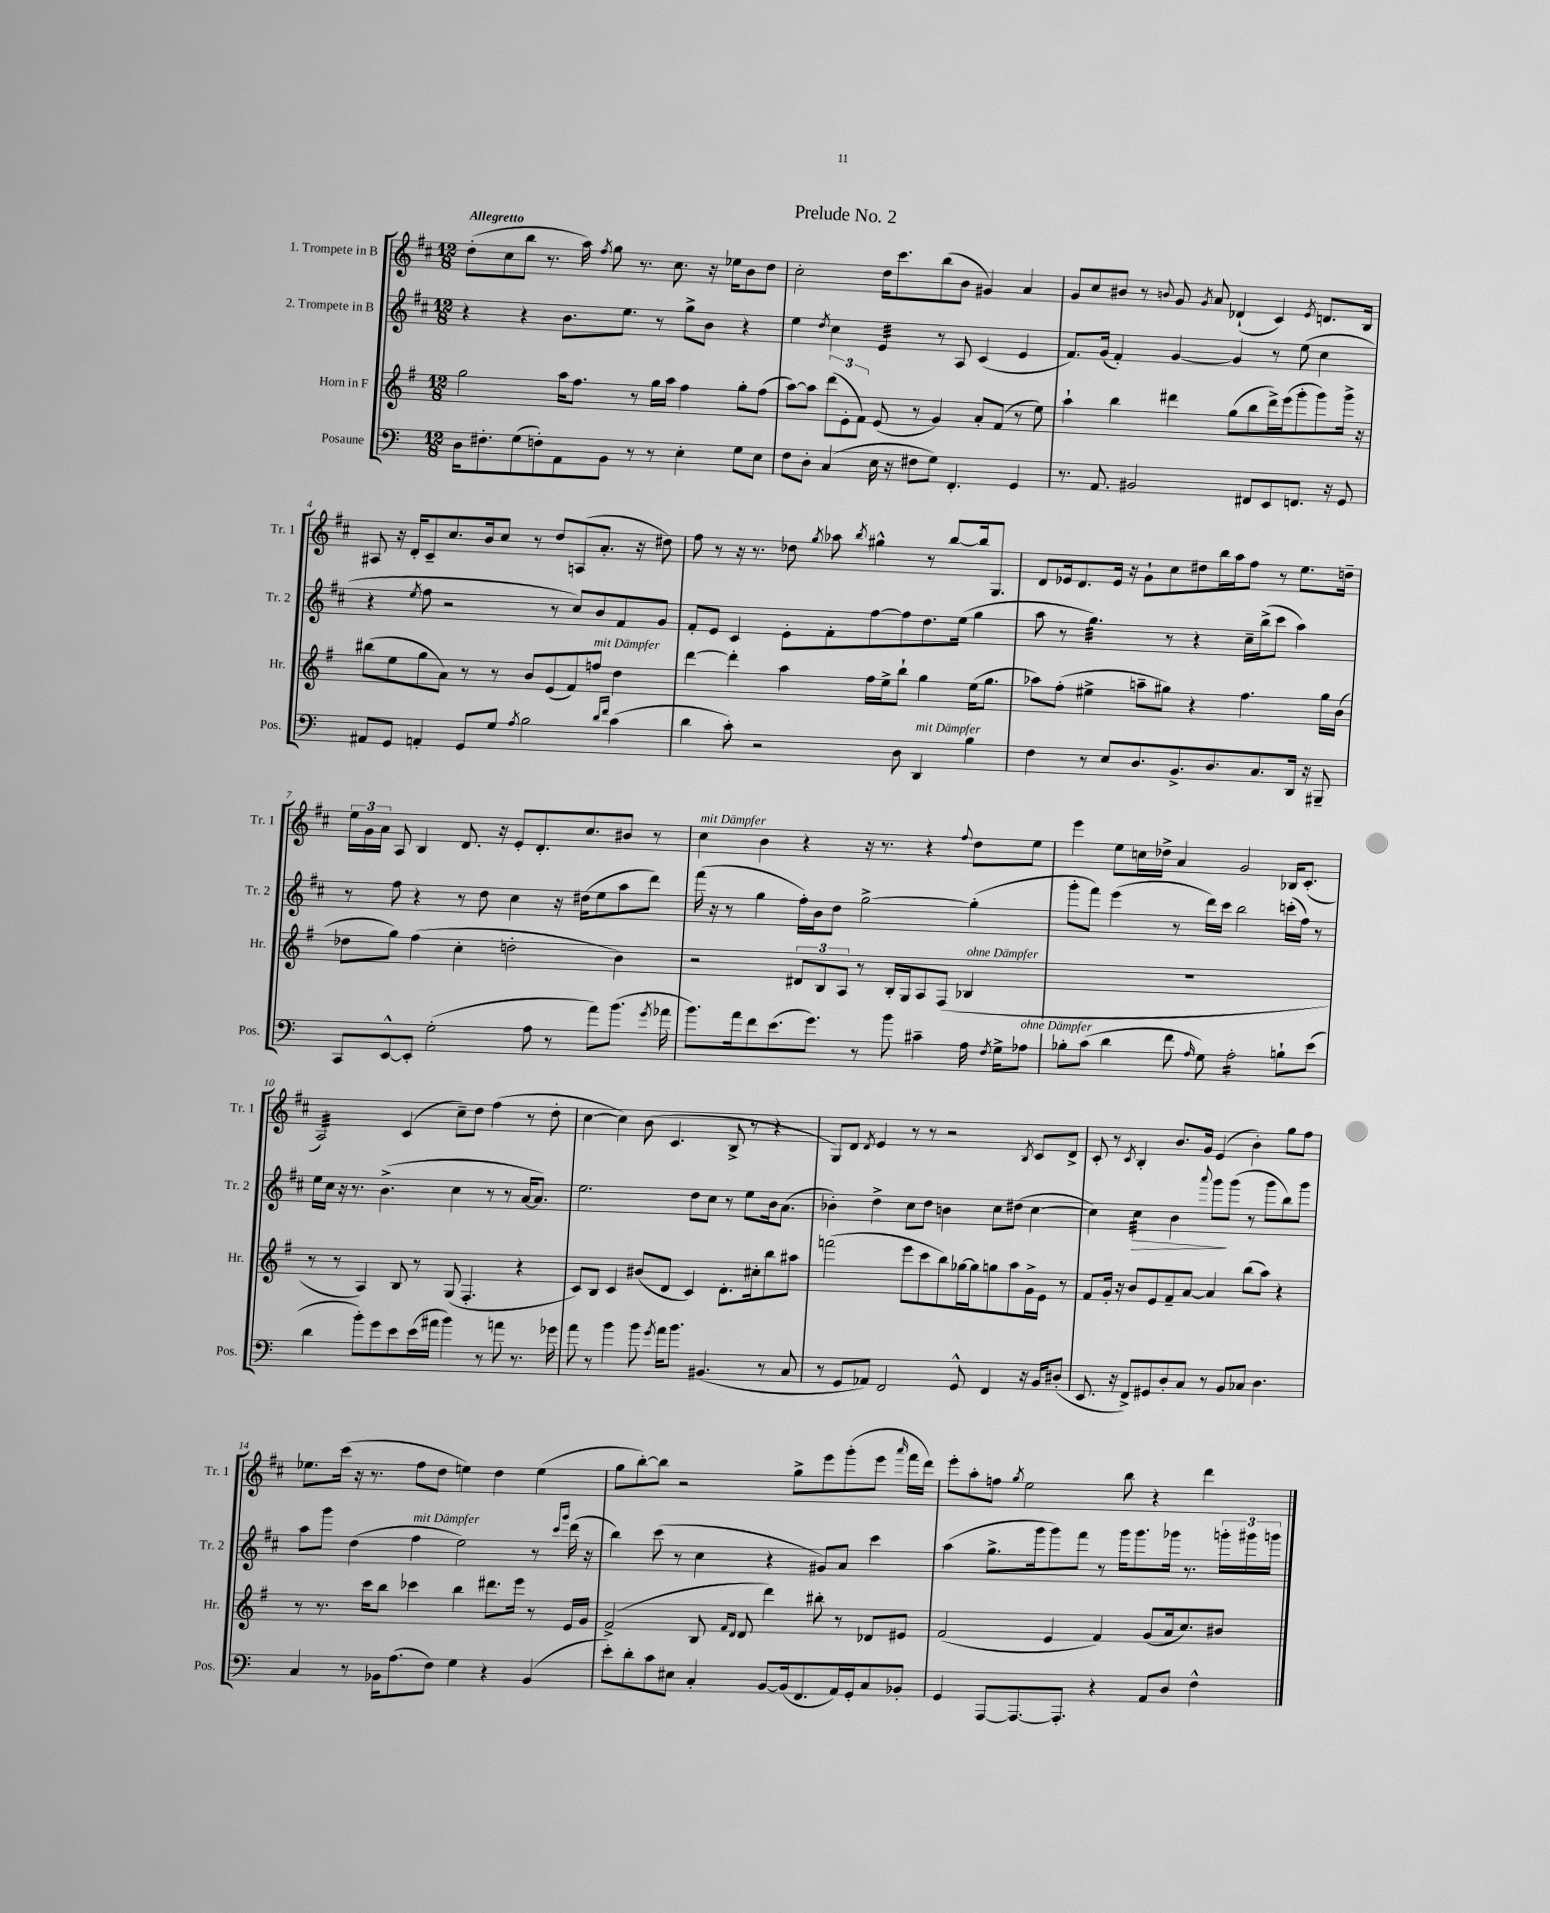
\header { title = "Prelude No. 2" }
<<
\new StaffGroup <<
\new Staff = "s0" \with { instrumentName = "1. Trompete in B" shortInstrumentName = "Tr. 1" } {
    \clef treble \key d \major \numericTimeSignature \time 12/8 \tempo "Allegretto"
    \autoBeamOff d''8[-.( cis''8 b''8] r8. a''16) \acciaccatura { fis''8 } g''8 r8. cis''8. r16 ees''16[ b'8 d''8] |
    cis''2-. d''16[ cis'''8. b''8( b'8] gis'4) a'4 |
    g'8[ cis''8 bis'8] r8 \appoggiatura { b'8 } g'8 \acciaccatura { g'8 } a'8 des'4-!( cis'4) \acciaccatura { e'8 } d'8.[ b16] |
    ais8 r16 d'16[-. cis'8-- cis''8. b'16 cis''8] r8 d''8[ a8( a'8.]-. r16 dis''8) |
    fis''8 r8 r16 r8. des''8 \acciaccatura { g''8 } aes''8 \acciaccatura { b''8 } gis''4-^ r8 b''8[~ b''16 g8.] |
    d'8[ ees'16 d'8. ees'16] r16 g'8[-! cis''8 dis''8 b''16 a''16 fis''8] r8 e''8.[ d''16]-- |
    \tuplet 3/2 { e''16[ g'16 a'16] } a8 b4 d'8. r16 e'8[-. d'8.-. cis''8. bis'8] r8 |
    cis''4^\markup { \italic "mit Dämpfer" } b'4 r4 r16 r8. r4 \appoggiatura { fis''8 } d''8[ e''8] |
    e'''4 e''8[ c''16 des''16]-> a'4 g'2 bes16[ cis'8.]-.( |
    a2:32) cis'4( cis''8[--) d''8] fis''4( r8 d''8-. |
    cis''4~ cis''4) b'8( cis'4. b8-> r8 r4 |
    g8[) d'8] \acciaccatura { d'8 } e'4 r8 r8 r2 \acciaccatura { b8 } cis'8[ d'8]-> |
    cis'8-. r8 \acciaccatura { cis'8 } b4-. b'8.[ g'16] e'4( b'4-.) g''8[ fis''8] |
    ees''8.[ cis'''16]( r16 r8. fis''8[ d''8] e''4) d''4 e''4( |
    g''8[ b''8~-.) b''8] r2 g''8[-> e'''8 g'''8-.( e'''8] \grace { a'''16 } fis'''16[ d'''16]) |
    e'''8[-. a''8-. f''8] \acciaccatura { g''8 } e''2 b''8 r4 d'''4 \bar "|." |
}
\new Staff = "s1" \with { instrumentName = "2. Trompete in B" shortInstrumentName = "Tr. 2" } {
    \clef treble \key d \major \numericTimeSignature \time 12/8
    \autoBeamOff r4 r4 b'8.[ e''8.] r8 g''8[-> b'8] r4 |
    e''4 \acciaccatura { d''8 } cis''4 e'4:32 r8 a8 cis'4( e'4 |
    fis'8.[) g'16]( fis'4-.) g'4~ g'4 r8 e''8( cis''4 |
    r4 \acciaccatura { e''8 } fis''8 r2 r8 cis''8[) b'8 fis'8 g'8] |
    fis'8[-. e'8] cis'4 e'8[-. fis'8-. fis''8~ fis''8 d''8. e''16]( g''4 |
    a''8 r8 g''4.:32) r8 r4 cis''16[-- b''16->( cis'''8] a''4) |
    r8 fis''8 r4 r8 d''8 cis''4 r16 dis''16[( e''8 a''8 d'''8]) |
    fis'''16( r16 r8 g''4 fis''16[-.) b'16 d''8] g''2~-> g''4-.( |
    g'''8[-. fis'''8]) e'''4( r8 d'''16[) cis'''16] b''2 c'''16[-.( fis''16]) r8 |
    e''16[ cis''16] r16 r8. b'4.->( cis''4 r8 r8 a'16[~ a'8.]) |
    e''2. d''8[ cis''8] r8 e''8[ b'16 a'8.]( |
    bes'4-.) d''4-> cis''8[ d''8] b'4 cis''8[ dis''8]( cis''4~ |
    cis''4) cis''4:32\> b'4 \appoggiatura { a'''8 } g'''8[\! g'''8]( r8 g'''8[ b''8) g'''8] |
    a''8[ g'''8] d''4( fis''4^\markup { \italic "mit Dämpfer" } e''2) r8 \grace { cis'''16[ g'''16] } d'''16( r16 |
    b''4) cis'''8( r8 cis''4 r4 gis'8[) a'8] cis'''4 |
    a''4( g''8.[-> g'''16 g'''8) fis'''8] r8 g'''16[ g'''8. ges'''16] r8. \tuplet 3/2 { g'''16[-. gis'''16 g'''16] } \bar "|." |
}
\new Staff = "s2" \with { instrumentName = "Horn in F" shortInstrumentName = "Hr." } {
    \clef treble \key g \major \numericTimeSignature \time 12/8
    \autoBeamOff g''2 a''16[ fis''8.] r8 g''16[ a''16] fis''4 g''8[-. fis''8]( |
    a''8[~) a''8] \tuplet 3/2 { d'''8[( e'8-. fis'8]) } e'8( r8 g'4) a'8[-. fis'8]( r8 e''8) |
    a''4-! b''4 dis'''4 g''8[( b''8 dis'''16->) e'''16( g'''8-. g'''8) g'''16]-> r16 |
    bis''8[( e''8 g''8 a'8]) r8 r8 b'8[ e'8( fis'8) f''8]^\markup { \italic "mit Dämpfer" } d''4 |
    d'''4~ d'''4-. a''4 fis''16[ e''16-> b''8]-! g''4 e''16[( g''8.] |
    aes''8[) fis''8]-.( eis''4-> a''8[-- gis''8]) r4 fis''4. gis''16[ b'16]( |
    des''8[ g''8]) fis''4( c''4-. d''2-. b'4) |
    r2 \tuplet 3/2 { dis'8[ b8 a8] } r8 b16[-. g16 a8 fis8]( bes4^\markup { \italic "ohne Dämpfer" } |
    R1. |
    r8 r8 a4) b8 r8 g8( fis4.-. r4 |
    c'8[) b8] c'4 bis'8[( d'8] c'4) d'8.[-. cis''16-. b''8 ais''8] |
    f'''2( e'''8[ c'''8 b''8) ges''16~ ges''16 g''8 a''8 g'16-> e'16] r8 |
    fis'8[ g'16]-. r16 b'8[ e'8 fis'8-- a'8]~ a'4 b''8[( a''8]) r4 |
    r8 r8. c'''16[ b''8] ces'''4 b''4 dis'''8.[ e'''16] r8 e'16[ g'16] |
    fis'2->( b8 \grace { fis'16[ d'16] } d'8 d'''4) bis''8-. r8 des'8[ eis'8] |
    fis'2( e'4 fis'4) g'8[( a'16 c''8.) bis'8] \bar "|." |
}
\new Staff = "s3" \with { instrumentName = "Posaune" shortInstrumentName = "Pos." } {
    \clef bass \key c \major \numericTimeSignature \time 12/8
    \autoBeamOff d16[ fis8.-. g8( f8-.) a,8 b,8] r8 r8 e4-. g8[ e8] |
    f8[ d8]-. c4( e16 r16 fis8[ g8]) f,4.-. g,4 |
    r8. a,8. bis,2 fis,8[ e,8 f,8.] r16 g,8 |
    ais,8[ g,8] a,4-. g,8[ g8] \acciaccatura { a8 } b2 \grace { d'16[ f'16] } c'4( |
    d'4 c'8-.) r2 d8 d,4^\markup { \italic "mit Dämpfer" } b4 |
    f4 r8 e8[ d8. b,8.-> d8. c8. d,16] r16 bis,,8-- |
    c,8[ e,8~-^ e,8]-. g2-.( a8 r8 a'8[) b'8.]( \acciaccatura { g'8 } aes'16 |
    b'8.[) a'16 f'8 e'8.( g'8.]) r8 b'8 cis'4-- a16 \acciaccatura { f8 } g16[-> aes8]^\markup { \italic "ohne Dämpfer" } |
    bes8[-. c'8]( d'4 f'8 \grace { a16 } g8) a2:16-. b8[-! e'8]( |
    d'4 b'8[-.) g'8 e'8 e'16( ais'16] b'4) r8 a'8 r8. ges'16 |
    a'8 r8 b'4 b'8 \acciaccatura { g'8 } a'16[ b'8.] bis,4.( r8 c8 |
    r8 g,8[ aes,8]) f,2 g,8-^ f,4 r16 b,16[ dis8]-.( |
    e,8. r16 f,8[->) gis,8 d8-. c8] r8 b,8[ ces8] d4. |
    c4 r8 bes,16[ a8.( f8]) g4 r4 bes,4( |
    e'8[-.) d'8-. c'8 eis8] c4-. b,8[~ b,16( f,8. a,16) g,16-. c8 bes,8]-. |
    g,4 a,,8[~ a,,8.~ a,,8.]-. r4 a,8[ d8] f4-^ \bar "|." |
}
>>
>>
